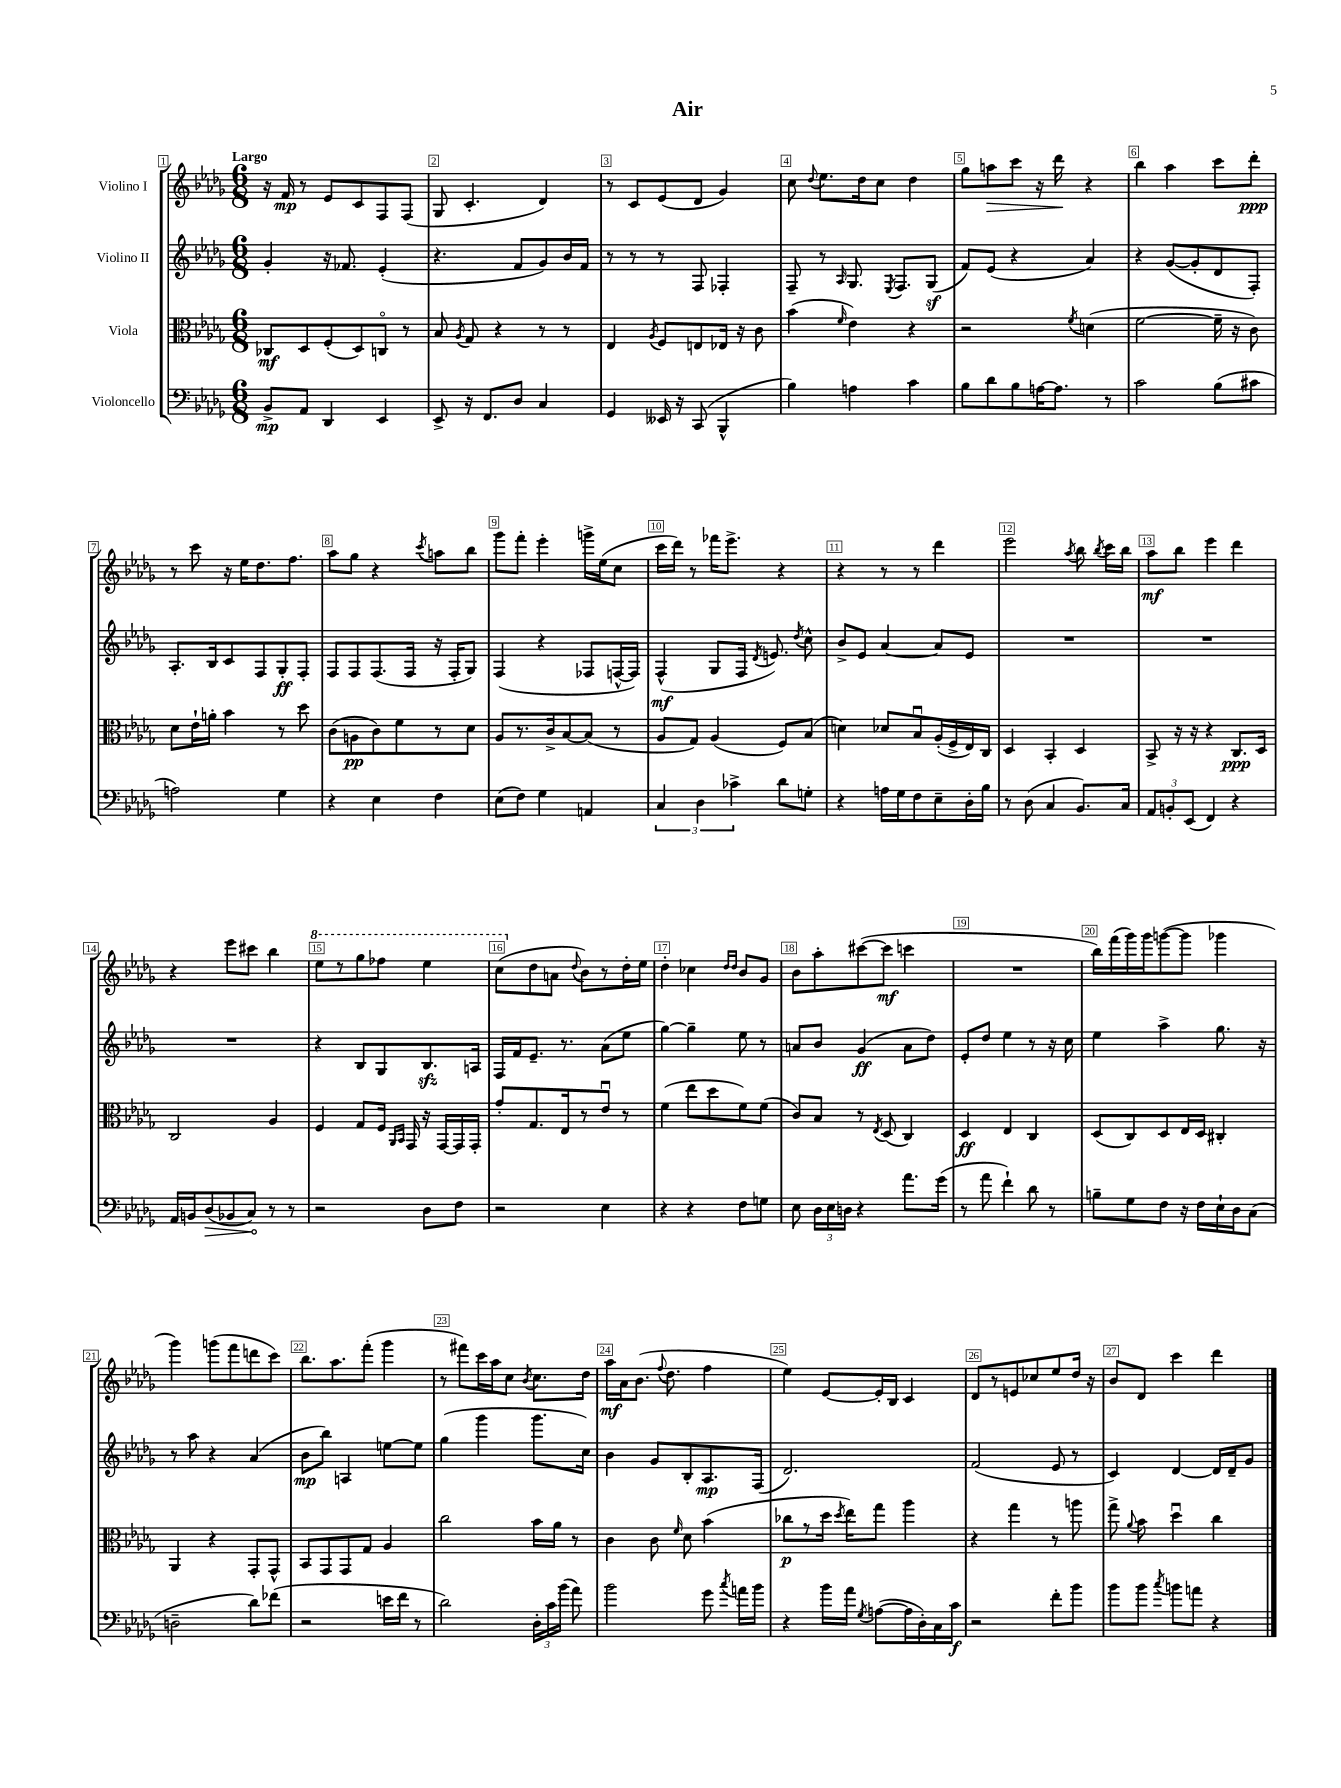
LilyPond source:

\header { title = "Air" }
<<
\new StaffGroup <<
\new Staff = "s0" \with { instrumentName = "Violino I" } {
    \clef treble \key des \major \numericTimeSignature \time 6/8 \tempo "Largo"
    \autoBeamOff r16 f'16\mp r8 ees'8[ c'8 f8 f8]( |
    ges8 c'4.-. des'4) |
    r8 c'8[ ees'8( des'8] ges'4) |
    c''8 \appoggiatura { des''8 } ees''8.[ des''16 c''8] des''4 |
    ges''8[ a''8\> c'''8] r16 des'''16\! r4 |
    bes''4 aes''4 c'''8[ des'''8]-.\ppp |
    r8 c'''8 r16 ees''16[ des''8. f''8.] |
    aes''8[ ges''8] r4 \acciaccatura { c'''8 } a''8[ bes''8] |
    ges'''8[ f'''8]-. ees'''4-. g'''16[-> ees''16( c''8] |
    c'''16[ des'''16]) r8 fes'''16[ ees'''8.]-> r4 |
    r4 r8 r8 des'''4 |
    ees'''2 \acciaccatura { aes''8 } bes''8 \acciaccatura { bes''8 } c'''16[ bes''16] |
    aes''8[\mf bes''8] ees'''4 des'''4 |
    r4 ees'''8[ cis'''8] bes''4 |
    \ottava #1 ees'''8[ r8 ges'''8 fes'''8] ees'''4 |
    c'''8[( \ottava #0 des''8 a'8] \appoggiatura { des''8 } bes'8[) r8 des''16-. ees''16] |
    des''4-. ces''4 \grace { des''16[ des''16] } bes'8[ ges'8] |
    bes'8[ aes''8-. cis'''8~( cis'''8]\mf c'''4 |
    R2. |
    bes''16[) f'''16( ges'''16) ges'''16 g'''8~( g'''8] ges'''4 |
    ges'''4) g'''8[( f'''8 d'''8 c'''8]) |
    bes''8.[ aes''8. f'''8]-.( ges'''4 |
    r8 fis'''8[) c'''16 aes''16 c''8] \acciaccatura { bes'8 } c''8.[ des''16] |
    aes''16[\mf aes'16 bes'8.]( \appoggiatura { f''8 } des''8. f''4 |
    ees''4) ees'8[~ ees'16-. bes16] c'4 |
    des'8[ r8 e'8 ces''8 ees''8 des''16] r16 |
    bes'8[ des'8] c'''4 des'''4 \bar "|." |
}
\new Staff = "s1" \with { instrumentName = "Violino II" } {
    \clef treble \key des \major \numericTimeSignature \time 6/8
    \autoBeamOff ges'4-. r16 fes'8. ees'4-.( |
    r4. f'8[ ges'8) bes'16 f'16] |
    r8 r8 r8 f8 fes4-. |
    f8-- r8 \grace { aes16 } ges8. \acciaccatura { ees8 } f8.[ ges8]\sf( |
    f'8[) ees'8]( r4 aes'4) |
    r4 ges'8[~( ges'8-. des'8 f8]-.) |
    aes8.[-. bes16 c'8 f8 ges8-.\ff f8]-. |
    f8[ f8 f8.( f16] r16 f16[-. ges8]) |
    f4( r4 fes8[ f16~-^ f16]) |
    f4-^\mf( ges8[ f16] \acciaccatura { des'8 } e'8.) \acciaccatura { des''8 } c''8-^ |
    bes'8[-> ees'8] aes'4~ aes'8[ ees'8] |
    R2. |
    R2. |
    R2. |
    r4 bes8[ ges8 bes8.\sfz a16] |
    f16[ f'16 ees'8.]-- r8. aes'8[( ees''8] |
    ges''4~) ges''4-- ees''8 r8 |
    a'8[ bes'8] ges'4\ff( a'8[ des''8]) |
    ees'8[-. des''8] ees''4 r8 r16 c''16 |
    ees''4 aes''4-> ges''8. r16 |
    r8 aes''8 r4 aes'4( |
    bes'8[\mp bes''8]) a4 e''8[~ e''8] |
    ges''4( ges'''4 ges'''8.[ c''16]) |
    bes'4 ges'8[ bes8-. aes8.\mp f16]( |
    des'2.) |
    f'2( ees'8 r8 |
    c'4) des'4~ des'16[ des'16-- ges'8] \bar "|." |
}
\new Staff = "s2" \with { instrumentName = "Viola" } {
    \clef alto \key des \major \numericTimeSignature \time 6/8
    \autoBeamOff ces8[\mf des8 f8-.( des8) c8]\flageolet r8 |
    bes8 \acciaccatura { aes8 } ges8 r4 r8 r8 |
    ees4 \acciaccatura { aes8 } f8[ e8 ees16] r16 c'8 |
    bes'4( \grace { f'16 } ees'4) r4 |
    r2 \acciaccatura { f'8 } d'4( |
    f'2~ f'16-- r16 c'8) |
    des'8[ ees'16-! a'16]-. bes'4 r8 des''8 |
    c'8[( a8\pp c'8) f'8 r8 des'8] |
    aes8[ r8. c'16-> bes8~ bes8]( r8 |
    aes8[ ges8]) aes4( f8[) bes8]( |
    d'4) des'8[ bes8\downbow aes16-.( f16-> ees16) c16] |
    des4 bes,4-. des4 |
    bes,8-> r16 r16 r4 c8.[\ppp des16] |
    c2 aes4 |
    f4 ges8[ f16] \grace { aes,16[ bes,16] } ges,16 r16 ges,16[~ ges,16 ges,16]-. |
    ges'8[-. ges8. ees16 r8 ees'8]\downbow r8 |
    f'4( ees''8[ des''8 f'8) f'8]( |
    c'8[) bes8] r8 \acciaccatura { ees8 } des8( c4) |
    des4\ff ees4 c4 |
    des8[( c8) des8 ees16 des16] cis4-. |
    aes,4 r4 ges,8[-. ges,8]-^ |
    bes,8[ ges,8 ges,8 ges8] aes4 |
    c''2 bes'16[ aes'16] r8 |
    c'4 c'8 \grace { f'16 } des'8 bes'4( |
    ces''8[\p r8 des''16] \acciaccatura { des''8 } ees''16[) ges''8] aes''4 |
    r4 ges''4 r8 a''8 |
    ges''8-> \appoggiatura { aes'8 } bes'8 des''4\downbow c''4 \bar "|." |
}
\new Staff = "s3" \with { instrumentName = "Violoncello" } {
    \clef bass \key des \major \numericTimeSignature \time 6/8
    \autoBeamOff bes,8[->\mp aes,8] des,4 ees,4 |
    ees,8-> r16 f,8.[ des8] c4 |
    ges,4 eeses,16 r16 c,8( bes,,4-^ |
    bes4) a4 c'4 |
    bes8[ des'8 bes8 a16~ a8.] r8 |
    c'2 bes8[( cis'8] |
    a2) ges4 |
    r4 ees4 f4 |
    ees8[( f8]) ges4 a,4 |
    \tuplet 3/2 { c4 des4 ces'4-> } des'8[ g8]-. |
    r4 a16[ ges16 f8 ees8-- des16-. bes16] |
    r8 des8( c4 bes,8.[) c16] |
    \tuplet 3/2 { aes,8[ b,8-. ees,8]( } f,4) r4 |
    aes,16[ b,16 \once \override Hairpin.circled-tip = ##t des8\>( bes,8 c8]\!) r8 r8 |
    r2 des8[ f8] |
    r2 ees4 |
    r4 r4 f8[ g8] |
    ees8 \tuplet 3/2 { des16[ ees16 d16] } r4 aes'8.[ ges'16]( |
    r8 aes'8 f'4-!) des'8 r8 |
    b8[-- ges8 f8] r16 f16[ ees16-! des16 c8]( |
    d2-- des'8[) fes'8]( |
    r2 e'16[ f'16] r8 |
    des'2) \tuplet 3/2 { des16[-. c'16 bes'16]( } aes'8) |
    bes'2 ges'8 \acciaccatura { c''8 } a'16[ bes'16] |
    r4 bes'16[ aes'16] \acciaccatura { ges8 } a8[~( a16 des16-.) c16 c'16]\f |
    r2 f'8[-. bes'8] |
    bes'8[ bes'8] \acciaccatura { c''8 } b'8[ a'8] r4 \bar "|." |
}
>>
>>
\layout { \context { \Score \override BarNumber.break-visibility = ##(#f #t #t) barNumberVisibility = #all-bar-numbers-visible \override BarNumber.stencil = #(make-stencil-boxer 0.1 0.3 ly:text-interface::print) } }
